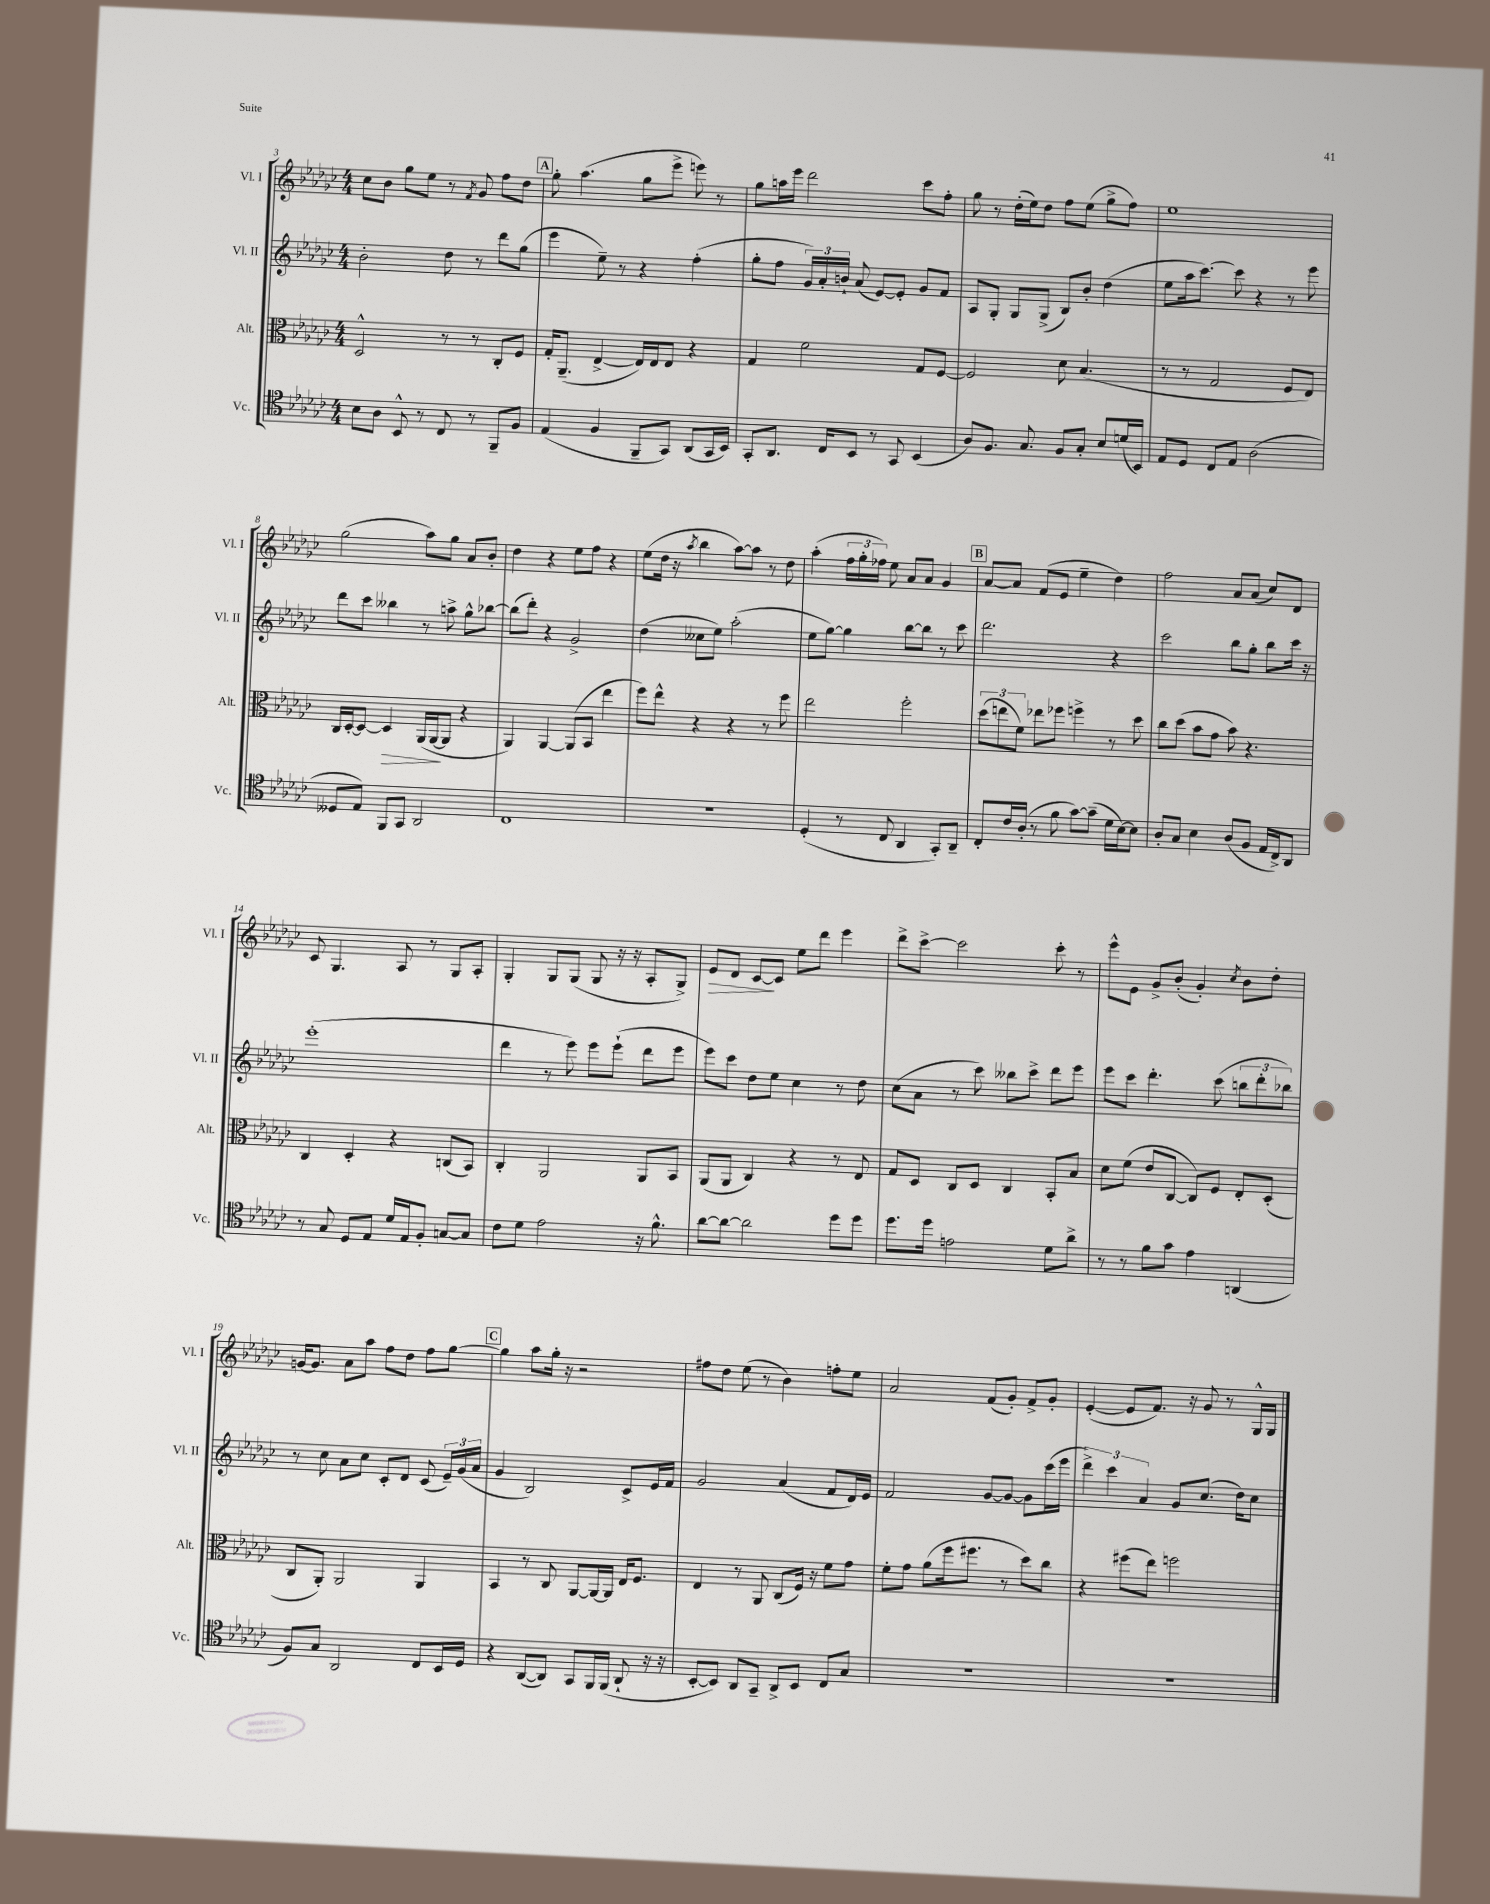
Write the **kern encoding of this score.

**kern	**kern	**dynam	**kern	**kern	**dynam
*part4	*part3	*part3	*part2	*part1	*part1
*staff4	*staff3	*staff3	*staff2	*staff1	*staff1
*I"Vc.	*I"Alt.	*	*I"Vl. II	*I"Vl. I	*
*I'Vc.	*I'Alt.	*	*I'Vl. II	*I'Vl. I	*
*clefC4	*clefC3	*	*clefG2	*clefG2	*
*k[b-e-a-d-g-c-]	*k[b-e-a-d-g-c-]	*	*k[b-e-a-d-g-c-]	*k[b-e-a-d-g-c-]	*
*M4/4	*M4/4	*	*M4/4	*M4/4	*
=3	=3	=3	=3	=3	=3
8B-\L	2D-^^/	.	2b-'\	8cc-\L	.
8A-\J	.	.	.	8b-\J	.
8BB-^^/	.	.	.	8gg-\L	.
8r	.	.	.	8ee-\J	.
8C-/	8r	.	8dd-\	8r	.
.	.	.	.	8qf/	.
8r	8r	.	8r	8g-/	.
8FF~/L	8C-'/L	.	8ddd-\L	8ff\L	.
8F/J	8F/J	.	(8gg-\J	8dd-\J	.
!!LO:REH:place=s1:t=A
=4	=4	=4	=4	=4	=4
(4E-/	16G-'/KL	.	4eee-\	8gg-'\	.
.	(8.AA-~/J	.	.	.	.
.	.	.	.	(4.aa-\	.
4F/	[4E-^/	.	8ee-~\)	.	.
.	.	.	8r	.	.
8FF~/L	16E-/LL])	.	4r	8gg-\L	.
.	16E-/J	.	.	.	.
8GG-/J)	8E-/J	.	.	8eee-^\J	.
(8AA-/L	4r	.	(4ff'\	8eeen\)	.
16GG-/L	.	.	.	8r	.
16BB-/JJ)	.	.	.	.	.
=5	=5	=5	=5	=5	=5
8GG-'/L	4G-/	.	8gg-'\L	8gg-\L	.
8.AA-/J	.	.	8ff\J	16aan\L	.
.	.	.	.	16eee-\JJ	.
.	2f\	.	24g-/LL)	2ddd-\	.
.	.	.	24a-'/	.	.
16C-/KL	.	.	.	.	.
.	.	.	24bn`/JJ	.	.
8BB-/J	.	.	(8a-/	.	.
8r	.	.	[8e-/L)	.	.
8GG-/	.	.	8e-'/J]	.	.
(4BB-/	8G-/L	.	8g-/L	8ccc-\L	.
.	[8F/J	.	8f/J	8ff'\J	.
=6	=6	=6	=6	=6	=6
8A-/L)	2F/]	.	8A-/L	8gg-\	.
8.F/J	.	.	8G-'/J	8r	.
.	.	.	8G-/L	(16dd-'\LL	.
8.G-/	.	.	.	16ee-\J)	.
.	.	.	(8G-^/J	8dd-\J	.
8F/L	8d-\	.	8B-/L)	8ff\L	.
8G-'/J	(4.B-/	.	8b-'/J	(8ee-\J	.
8B-/L	.	.	(4dd-\	8gg-^\L	.
(16dn/L	.	.	.	8ff\J)	.
16BB-/JJ)	.	.	.	.	.
=7	=7	=7	=7	=7	=7
8E-/L	8r	.	8ee-\L	1ee-	.
8D-/J	8r	.	16aa-\k	.	.
.	.	.	[8.ccc-\J)	.	.
8C-/L	2G-/	.	.	.	.
8E-/J	.	.	8ccc-\]	.	.
(2A-\	.	.	4r	.	.
.	8F/L	.	8r	.	.
.	8E-/J)	.	8eee-\	.	.
!!LO:LB:g=z
=8	=8	=8	=8	=8	=8
8D--X/L	16C-/LL	.	8ddd-\L	(2gg-\	.
.	[16D-'/J	.	.	.	.
8E-/J)	8D-/J_	.	8ccc-\J	.	.
!	!	!LO:HP:b	!	!	!
8FF/L	4D-/]	>	4bb--X\	.	.
8GG-/J	.	.	.	.	.
2AA-/	(16AA-/LL	.	8r	8aa-\L)	.
.	[16AA-/J	.	.	.	.
.	8AA-/J]	]	8aan^\	8gg-\J	.
.	4r	.	8gg-^^\L	8a-/L	.
.	.	.	[8bb-X\J	8b-'/J	.
=9	=9	=9	=9	=9	=9
1C-	4AA-/)	.	(8bb-\L]	4dd-\	.
.	.	.	8ddd-'\J)	.	.
.	[4AA-/	.	4r	4r	.
.	(8AA-/L]	.	2g-^/	8ee-\L	.
.	8BB-/J	.	.	8ff\J	.
.	4ee-\	.	.	4r	.
=10	=10	=10	=10	=10	=10
1r	8ff\L)	.	(4dd-\	(8ee-\L	.
.	8ee-^^\J	.	.	16dd-\Jk	.
.	.	.	.	16r	.
.	.	.	.	8qaa-/	.
.	4r	.	8cc--X\L	4bb-\	.
.	.	.	8ee-\J)	.	.
.	4r	.	(2aa-'\	[8aa-\L)	.
.	.	.	.	8aa-\J]	.
.	8r	.	.	8r	.
.	8ff\	.	.	8dd-\	.
=11	=11	=11	=11	=11	=11
(4D-'/	2ee-\	.	8ee-\L	(4aa-'\	.
.	.	.	[8gg-\J)	.	.
8r	.	.	4gg-\]	24ff\LL	.
.	.	.	.	24gg-'\	.
.	.	.	.	24ff-X\JJ)	.
8C-/	.	.	.	8ee-\	.
4AA-/	2ff'\	.	[8bb-\L	8a-/L	.
.	.	.	8bb-\J]	8a-/J	.
8GG-'/L)	.	.	8r	4g-/	.
8AA-~/J	.	.	8ccc-\	.	.
!!LO:REH:place=s1:t=B
=12	=12	=12	=12	=12	=12
8C-'/L	(12dd-\L	.	2.ddd-\	[8a-/L	.
.	12een\	.	.	.	.
16c-/L	.	.	.	8a-/J]	.
.	12f\J)	.	.	.	.
(16A-'/JJ	.	.	.	.	.
8r	8ee-X\L	.	.	(8f/L	.
8f\	8ff-X\J	.	.	8e-/J	.
[8g-\L)	4ffn^\	.	.	4ee-~\	.
(8g-~\J]	.	.	.	.	.
16d-\LL	8r	.	4r	4dd-\)	.
[16B-\J)	.	.	.	.	.
8B-\J]	8dd-\	.	.	.	.
=13	=13	=13	=13	=13	=13
8A-'/L	8cc-\L	.	2ccc-\	2ff\	.
8G-/J	(8dd-\J	.	.	.	.
4B-\	8b-\L	.	.	.	.
.	8g-\J	.	.	.	.
(8A-/L	8b-\)	.	8bb-\L	8a-/L	.
8F/J	4.r	.	8gg-'\J	(8a-/J	.
16E-/LL	.	.	8bb-\L	8cc-/L)	.
16C-^/J)	.	.	.	.	.
8AA-/J	.	.	16ccc-\Jk	8d-/J	.
.	.	.	16r	.	.
!!LO:LB:g=z
=14	=14	=14	=14	=14	=14
8r	4C-/	.	(1eee-'	8c-/	.
8G-/	.	.	.	4.G-/	.
8D-/L	4D-'/	.	.	.	.
8E-/J	.	.	.	.	.
16d-/LL	4r	.	.	8A-/	.
16E-/J	.	.	.	.	.
8F'/J	.	.	.	8r	.
[8Gn/L	(8Cn/L	.	.	8G-/L	.
8G/J]	8BB-/J)	.	.	8A-'/J	.
=15	=15	=15	=15	=15	=15
8c-\L	4C-'/	.	4ddd-\	4G-'/	.
8d-\J	.	.	.	.	.
2e-\	2AA-/	.	8r	8G-/L	.
.	.	.	8eee-\)	(8G-/J	.
.	.	.	8eee-\L	8G-/	.
.	.	.	(8eee-`\J	16r	.
.	.	.	.	16r	.
16r	8AA-/L	.	8ddd-\L	8A-'/L	.
8.f^^\	.	.	.	.	.
.	8BB-/J	.	8eee-\J	8G-^/J)	.
=16	=16	=16	=16	=16	=16
!	!	!	!	!	!LO:HP:b
[8a-\L	(8AA-/L	.	8eee-\L)	8e-/L	>
8a-\J_	8AA-/J	.	8ccc-\J	8d-/J	.
2a-\]	4C-/)	.	8dd-\L	[8c-/L	.
.	.	.	8ee-\J	8c-/J]	]
.	4r	.	4cc-\	8ee-\L	.
.	.	.	.	8ddd-\J	.
8dd-\L	8r	.	8r	4eee-\	.
8dd-\J	8E-/	.	8dd-\	.	.
=17	=17	=17	=17	=17	=17
8.dd-\L	8G-/L	.	(8cc-\L	8ddd-^\L	.
.	8D-/J	.	8a-\J	[8ccc-^\J	.
16dd-\Jk	.	.	.	.	.
2en\	8C-/L	.	8r	2ccc-\]	.
.	8D-/J	.	8ccc-\)	.	.
.	4C-/	.	8bb--X\L	.	.
.	.	.	8ccc-^\J	.	.
8d-\L	8BB-'/L	.	8ddd-\L	8ccc-'\	.
8a-^\J	8B-/J	.	8eee-\J	8r	.
=18	=18	=18	=18	=18	=18
8r	8d-\L	.	8eee-\L	8eee-^^\L	.
8r	(8f\J	.	8ccc-\J	8e-\J	.
8f\L	8e-/L	.	4.ddd-'\	8g-^/L	.
8g-\J	[8C-/J	.	.	(8b-'/J	.
4e-\	8C-/L])	.	.	4g-'/)	.
.	8F/J	.	(8ccc-\	.	.
.	.	.	.	8qcc-/	.
(4AAn/	8E-'/L	.	12bbn\L	8b-\L	.
.	.	.	12ddd-'\	.	.
.	(8D-'/J	.	.	8dd-'\J	.
.	.	.	12bb-X\J)	.	.
!!LO:LB:g=z
=19	=19	=19	=19	=19	=19
8F/L)	8C-/L	.	8r	[16gn/KL	.
.	.	.	.	8.g/J]	.
8G-/J	8AA-'/J)	.	8cc-\	.	.
2AA-/	2AA-/	.	8a-\L	8a-\L	.
.	.	.	8cc-\J	8aa-\J	.
.	.	.	8c-'/L	8ff\L	.
.	.	.	8d-/J	8dd-\J	.
8C-/L	4AA-/	.	(8c-/	8ff\L	.
16BB-/L	.	.	24e-~/LL)	[8gg-\J	.
.	.	.	(24g-/	.	.
16D-/JJ	.	.	.	.	.
.	.	.	24a-/JJ	.	.
!!LO:REH:place=s1:t=C
=20	=20	=20	=20	=20	=20
4r	4BB-/	.	4g-/	4gg-\]	.
([8AA-/L	8r	.	2B-/)	8aa-\L	.
8AA-/J])	8C-/	.	.	16gg-'\Jk	.
.	.	.	.	16r	.
8GG-/L	[8AA-/L	.	.	2r	.
16FF/L	16AA-/L_	.	.	.	.
(16FF/JJ	16AA-/JJ]	.	.	.	.
8AA-`/	16E-/KL	.	8c-^/L	.	.
.	8.F/J	.	.	.	.
16r	.	.	16e-/L	.	.
16r	.	.	16f/JJ	.	.
=21	=21	=21	=21	=21	=21
[8BB-'/L	4E-/	.	2g-/	8ff#X\L	.
8BB-/J])	.	.	.	8dd-\J	.
8AA-/L	8r	.	.	(8ee-\	.
8GG-~/J	8AA-/	.	.	8r	.
8AA-^/L	(8C-/L	.	(4a-/	4b-\)	.
8BB-/J	16F/Jk)	.	.	.	.
.	16r	.	.	.	.
8C-/L	8f\L	.	8f/L	8ffn'\L	.
8G-/J	8g-\J	.	16d-/L)	8ee-\J	.
.	.	.	16e-/JJ	.	.
=22	=22	=22	=22	=22	=22
1r	8f'\L	.	2f/	2a-/	.
.	8g-\J	.	.	.	.
.	(8a-\L	.	.	.	.
.	16ff\k	.	.	.	.
.	8.ff#X\J	.	.	.	.
.	.	.	[8g-/L	(8f/L	.
.	8r	.	8g-/J_	8g-'/J)	.
.	8dd-\L)	.	8g-\L]	8f^/L	.
.	8cc-\J	.	(16ccc-\L	8g-'/J	.
.	.	.	16eee-\JJ	.	.
=23	=23	=23	=23	=23	=23
1r	4r	.	6ddd-^\)	([4e-'/	.
.	.	.	6ccc-\	.	.
.	(8ff#X\L	.	.	8e-/L]	.
.	.	.	6a-/	.	.
.	8ee-\J)	.	.	8.f/J)	.
.	2ffn\	.	8g-/L	.	.
.	.	.	.	16r	.
.	.	.	(8.cc-/J	8g-/	.
.	.	.	.	8r	.
.	.	.	16dd-\KL)	.	.
.	.	.	8cc-\J	16G-^^/LL	.
.	.	.	.	16G-/JJ	.
==	==	==	==	==	==
*-	*-	*-	*-	*-	*-
